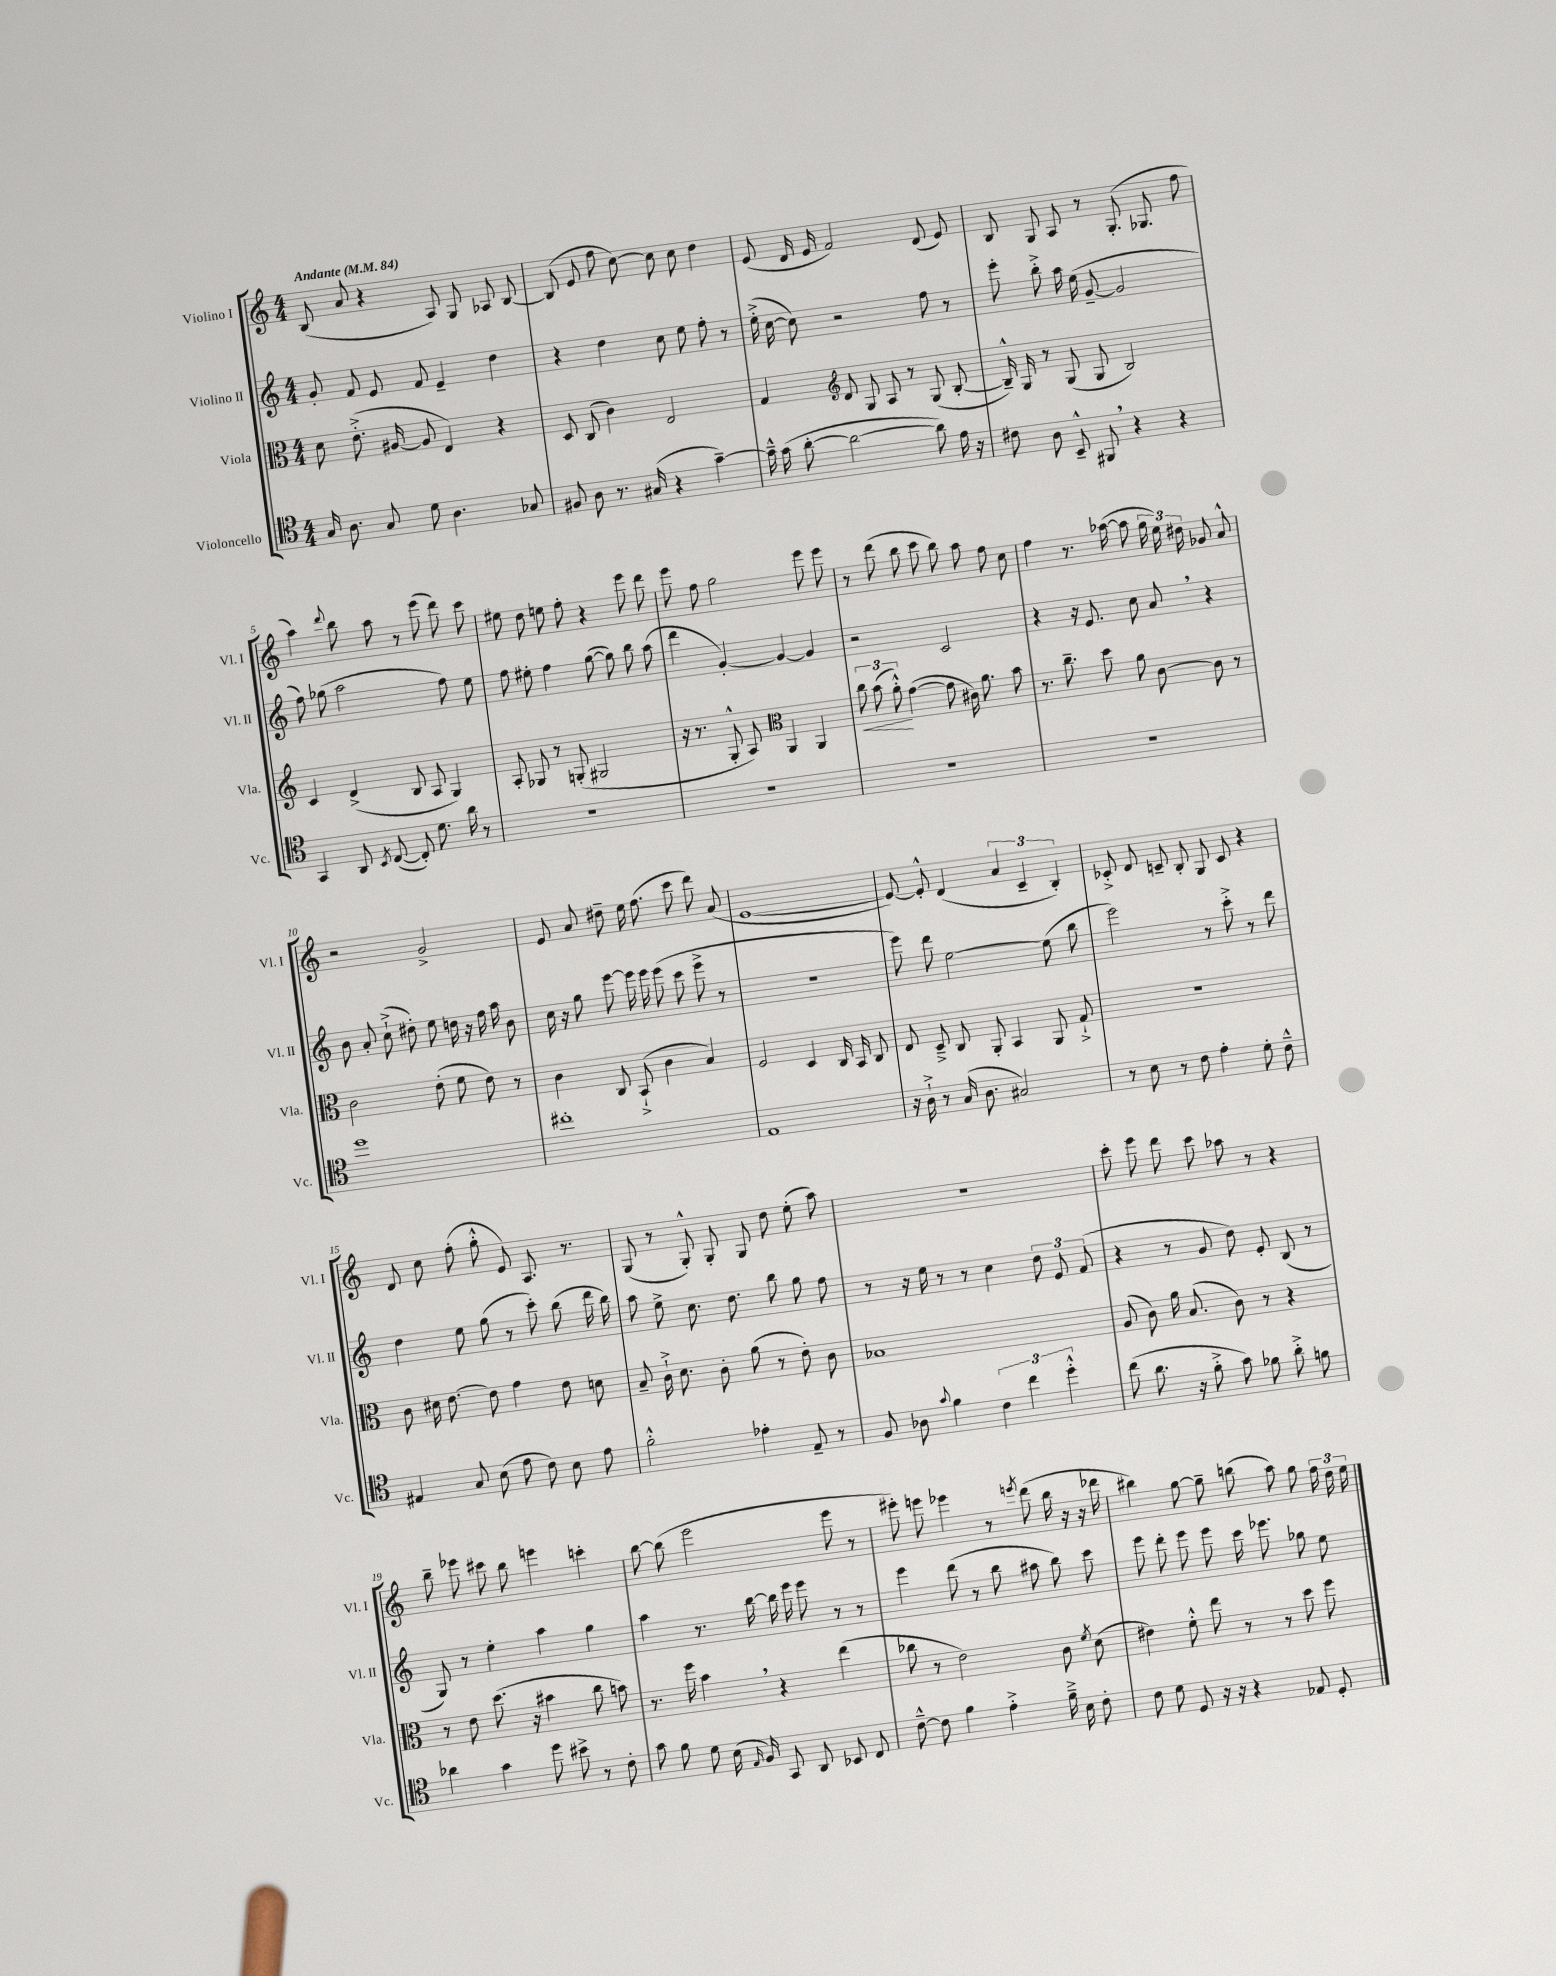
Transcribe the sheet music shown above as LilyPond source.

<<
\new StaffGroup <<
\new Staff = "s0" \with { instrumentName = "Violino I" shortInstrumentName = "Vl. I" } {
    \clef treble \key c \major \numericTimeSignature \time 4/4 \tempo "Andante" 4 = 84
    \autoBeamOff b8( a'8 r4 a8) g8 aes8 b8~ |
    b8( e'8 f''8 c''8~) c''8 c''8 d''4 |
    e'8( d'16 e'16 f'2) d'8( e'8) |
    b8 g8 a8 r8 g8.-.( ges8. f''8 |
    a''4) \appoggiatura { d'''8 } b''8 a''8 r8 e'''8( d'''8) c'''8 |
    eis''8 d''8 e''8 f''8-. r4 e'''8 d'''8 |
    e'''8 f''8 g''2 e'''8 e'''8 |
    r8 d'''8( b''8 c'''8 b''8) a''8 f''8 c''8 |
    f''4 r8. aes''16~( aes''8 \tuplet 3/2 { g''16 e''16) dis''16 } ges'8 a'8-^ |
    r2 g'2-> |
    e'8 a'8 dis''8-- e''16 f''8.( c'''8 d'''8) a'8( |
    e'1~ |
    e'8~) e'8-.-^ d'4( \tuplet 3/2 { a'4 c'4-- b4-.) } |
    ces'8-.-> d'8 c'8-- b8-. g8 c'8 r4 |
    d'8 c''8 f''8-.( g''8-.-^ e'8) a8. r8. |
    g8( r8 g8-.-^) g8-. g8 d''8 e''8-.( a''8) |
    R1 |
    c'''8-. e'''8 d'''8 c'''8 aes''8 r8 r4 |
    b''8-- ees'''8 cis'''8 b''8 e'''4 c'''4-. |
    b''8~ b''8( e'''2 e'''8 r8 |
    eis'''8-.) e'''8 ees'''4 r8 \acciaccatura { e'''8 } d'''8( b''16 r16 r16 des'''16 |
    bis''4) g''8~ g''8-- b''8( a''8) g''8 \tuplet 3/2 { f''16 d''16 e''16 } \bar "|." |
}
\new Staff = "s1" \with { instrumentName = "Violino II" shortInstrumentName = "Vl. II" } {
    \clef treble \key c \major \numericTimeSignature \time 4/4
    \autoBeamOff g'8-. f'8 e'8 f'8 e'4-- d''4 |
    r4 d''4 c''8 e''8 f''8-. r8 |
    e''16-.->( c''16~ c''8) r2 f''8 r8 |
    e'''8-. b''8-.-> a''16 e''16( g'8~-- g'2 |
    f''8) ges''8( a''2 f''8) e''8 |
    f''8 eis''8-. f''4 g''8~( g''8) b''8 a''8( |
    d'''4 g'4~-.) g'4~ g'4 |
    r2 c'2 |
    r4 r16 e'8. c''8 a'8 \breathe r4 |
    b'8 a'8-. c''8-!->( dis''8-.) e''8 d''16 r16 f''16 a''16 b'8 |
    c''16 r16 g''8 e'''8~ e'''16 e'''16 e'''8( c'''8 e'''8-> r8 |
    R1 |
    e'''8) d'''8 e''2~ e''8( b''8 |
    e'''2) r8 c'''8-.-> r8 d'''8 |
    d''4 e''8 g''8( r8 c'''8-.) b''8( d'''16 b''16) |
    a''8 e''8-> c''8. d''8. b''8 g''8 f''8 |
    r8 r16 e''16 r8 r8 c''4 \tuplet 3/2 { d''8 e'8 f'8( } |
    r4 r8 g'8 d''8) e'8-. b8( r8 |
    g8) r8 e''4-. a''4 g''4 |
    a''4 r8. b''16~ b''16 e'''16 e'''8 r8 r8 |
    e'''4 d'''8( r8 b''8 ais''8 b''8) c'''8 |
    e'''8 d'''8-. e'''8 e'''8 c'''16 ees'''8. ges''8 e''8 \bar "|." |
}
\new Staff = "s2" \with { instrumentName = "Viola" shortInstrumentName = "Vla." } {
    \clef alto \key c \major \numericTimeSignature \time 4/4
    \autoBeamOff d'8 e'8.-.->( ais16~ ais8 e4) r4 |
    d8 c8( c'4) e2 |
    g4 \clef treble d'8 g8 a8 r8 g8( b8~-. |
    b16---^) g16 r8 g8( g8 b2) |
    c'4 d'4->( b8 a8 g4) |
    a8-. ges8 r8 g8-.( gis2 |
    r16 r8. g8-.-^ a8) \clef alto a,4 a,4 |
    \tuplet 3/2 { c''8\< b'8( a'8-.-^\!) } g'4~( g'8 cis'16) a'8. b'8 |
    r8. c''8.-- d''8 a'8 c'8~ c'8 r8 |
    c'2 e'8-.( f'8 e'8) r8 |
    c'4 c8 b,8-!->( c'4 b4) |
    f2 d4 c16 b,16 c8 |
    e8 d8---> c8 a,8-. b,4 a,8 g8-!-> |
    r1 |
    c'8 dis'16 e'8.~ e'8 g'4 e'8 d'8 |
    b8-- c'16-!-> d'8. c'8-. a'8( r8 e'8-.) c'8 |
    bes1 |
    a8( c'8) a'16 b8.( c'8) r8 r4 |
    r8 e'8 d''8.( r16 bis'4 c''8 b'8) |
    r8. f''16 b'4 \breathe r4 e''4( |
    ces''8 r8 e'2) c'8 \acciaccatura { f'8 } d'8( |
    eis'4) f'8-.-^ e''8 r8 r8 d''8 f''8 \bar "|." |
}
\new Staff = "s3" \with { instrumentName = "Violoncello" shortInstrumentName = "Vc." } {
    \clef tenor \key c \major \numericTimeSignature \time 4/4
    \autoBeamOff g16 a8. g8 d'8 a4. ges8 |
    fis8 a8 r8. gis16( r4 g'4~--) |
    g'16---^ g'16( a'8~-. a'2~ a'8) e'16 r16 |
    cis'8 a8 b,8---^ fis,8 \breathe r4 r4 |
    g,4 a,8 \acciaccatura { b,8 } c8~( c8-.) d'8. a'16 r8 |
    R1 |
    R1 |
    R1 |
    R1 |
    d''1 |
    cis''1-. |
    e1 |
    r16 a16-!-> r8 g16( a8. gis2) |
    r8 b8 r8 c'8 e'4-. d'8-. c'8---^ |
    eis4 g8 b8( e'8 c'8) b8 e'8 |
    f'2-.-^ ees'4-. e8-- r8 |
    f8 aes8 \appoggiatura { g'8 } f'4 \tuplet 3/2 { c'4 c''4 d''4-.-^ } |
    c''8( a'8. r16 f'8-.-> g'8) fes'8 a'8-.-> f'8 |
    aes'4 g'4 d''8 bis'8-> r8 c'8-. |
    g'8 f'8 d'8 b16( \grace { e16 } f16) g,8 a,8 bes,8 c8 |
    c'8~---^ c'8 f'4 e'4-.-> f'16---> b16 c'8-. |
    c'8 d'8 d8 r16 r16 r4 ees8 d8-. \bar "|." |
}
>>
>>
